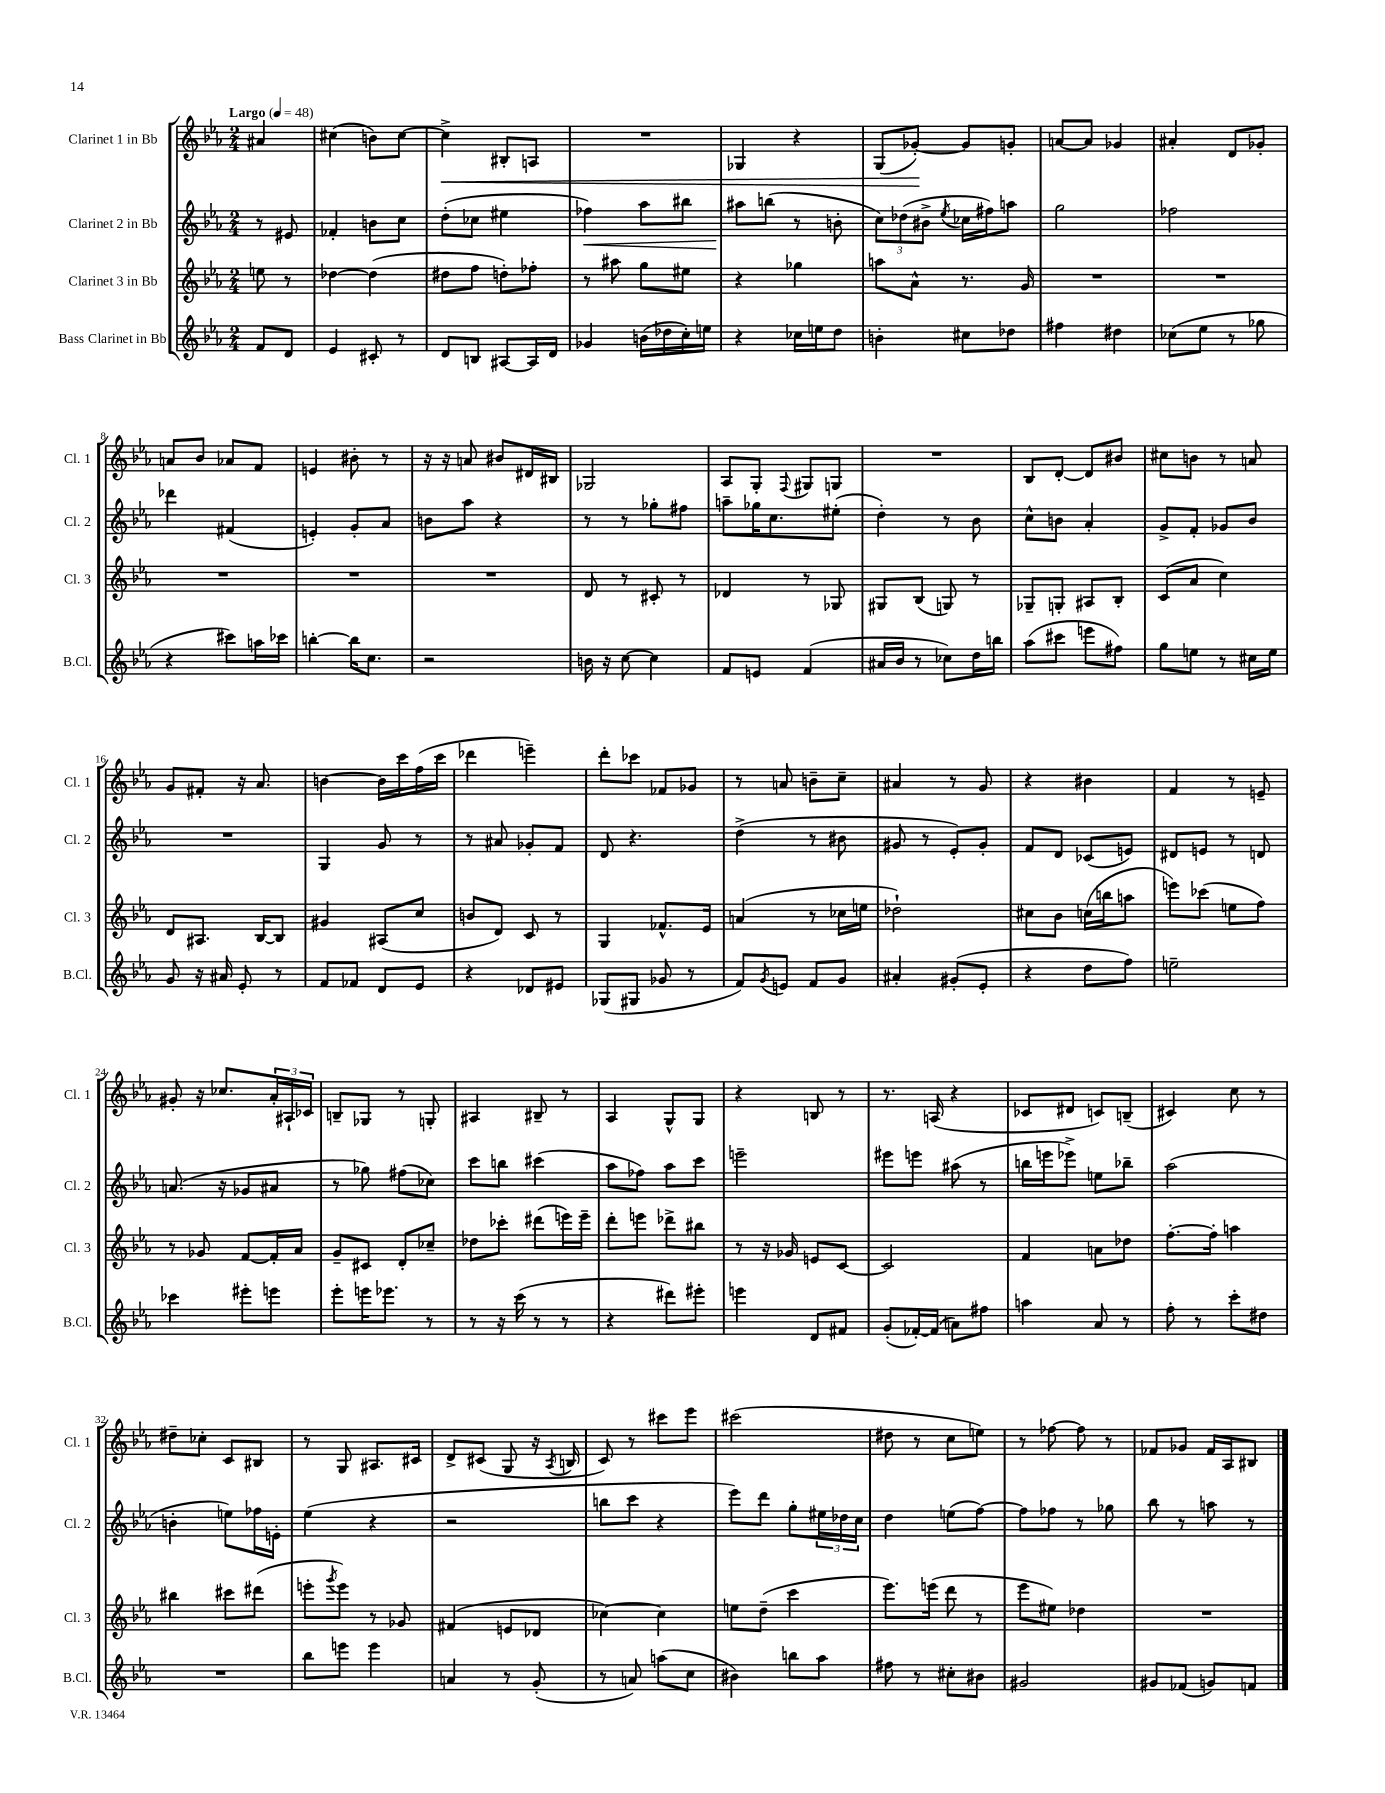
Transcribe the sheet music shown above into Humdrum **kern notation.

**kern	**kern	**kern	**dynam	**kern	**dynam
*part4	*part3	*part2	*part2	*part1	*part1
*staff4	*staff3	*staff2	*staff2	*staff1	*staff1
*I"Bass Clarinet in Bb	*I"Clarinet 3 in Bb	*I"Clarinet 2 in Bb	*	*I"Clarinet 1 in Bb	*
*I'B.Cl.	*I'Cl. 3	*I'Cl. 2	*	*I'Cl. 1	*
*clefG2	*clefG2	*clefG2	*	*clefG2	*
*k[b-e-a-]	*k[b-e-a-]	*k[b-e-a-]	*	*k[b-e-a-]	*
*M2/4	*M2/4	*M2/4	*	*M2/4	*
*MM48	*MM48	*MM48	*	*MM48	*
=	=	=	=	=	=
!	!	!	!	!LO:TX:a:B:t=Largo	!
8f/L	8een\	8r	.	4a#X/	.
8d/J	8r	8e#X/	.	.	.
=1	=1	=1	=1	=1	=1
4e-/	[4dd-X\	4f-X'/	.	(4cc#X\	.
8c#X'/	(4dd-\]	8bn\L	.	8bn\L)	.
8r	.	8cc\J	.	[8cc#\J	.
=2	=2	=2	=2	=2	=2
!	!	!	!	!	!LO:HP:b
8d/L	8dd#X\L	(8dd'\L	.	4cc#^\]	<
8Bn/J	8ff\J	8cc-X\J	.	.	.
[8A#X/L	8ddn'\L)	4ee#X\	.	8B#X'/L	.
16A#/L]	8ff-X'\J	.	.	8An/J	.
16d/JJ	.	.	.	.	.
=3	=3	=3	=3	=3	=3
!	!	!	!LO:HP:b	!	!
4g-X/	8r	4ff-X\)	<	2r	.
.	8aa#X\	.	.	.	.
(16bn\LL	8gg\L	8aa-\L	.	.	.
16dd-X\	.	.	.	.	.
16cc'\)	8ee#X\J	8bb#X\J	.	.	.
16een\JJ	.	.	.	.	.
=4	=4	=4	=4	=4	=4
4r	4r	8aa#X\L	.	4G-X/	.
.	.	(8bbn\J	[	.	.
16cc-X\LL	4gg-X\	8r	.	4r	.
16een\J	.	.	.	.	.
8dd\J	.	8bn'\	.	.	.
=5	=5	=5	=5	=5	=5
4bn'\	8aan\L	12cc\L)	.	(8G/L	.
.	.	(12dd-X\	.	.	.
.	8a-^^\J	.	.	[8g-X'/J)	.
.	.	12b#X^\J	.	.	.
.	.	8qee-/	.	.	.
8cc#X\L	8.r	16cc-X\LL	.	8g-/L]	[
.	.	16ff#X\J)	.	.	.
8dd-X\J	.	8aan\J	.	8gn'/J	.
.	16g/	.	.	.	.
=6	=6	=6	=6	=6	=6
4ff#X\	2r	2gg\	.	[8an/L	.
.	.	.	.	8a/J]	.
4dd#X\	.	.	.	4g-X/	.
=7	=7	=7	=7	=7	=7
(8cc-X\L	2r	2ff-X\	.	4a#X'/	.
8ee-\J	.	.	.	.	.
8r	.	.	.	8d/L	.
8gg-X\	.	.	.	8g-X'/J	.
!!LO:LB:g=z
=8	=8	=8	=8	=8	=8
4r	2r	4ddd-X\	.	8an/L	.
.	.	.	.	8b-/J	.
8ccc#X\L)	.	(4f#X/	.	8a-X/L	.
16aan\L	.	.	.	8f/J	.
16ccc-X\JJ	.	.	.	.	.
=9	=9	=9	=9	=9	=9
[4bbn'\	2r	4en'/)	.	4en/	.
16bb\KL]	.	8g'/L	.	8b#X'\	.
8.cc\J	.	.	.	.	.
.	.	8a-/J	.	8r	.
=10	=10	=10	=10	=10	=10
2r	2r	8bn\L	.	16r	.
.	.	.	.	16r	.
.	.	8aa-\J	.	8an/	.
.	.	4r	.	8b#X/L	.
.	.	.	.	16d#X/L	.
.	.	.	.	16B#X/JJ	.
=11	=11	=11	=11	=11	=11
16bn\	8d/	8r	.	2G-X/	.
16r	.	.	.	.	.
[8cc\	8r	8r	.	.	.
4cc\]	8c#X'/	8gg-X'\L	.	.	.
.	8r	8ff#X\J	.	.	.
=12	=12	=12	=12	=12	=12
8f/L	4d-X/	8aan~\L	.	8A-/L	.
8en/J	.	16gg-X\K	.	8G'/J	.
.	.	8.cc\	.	.	.
.	.	.	.	8qqF/	.
(4f/	8r	.	.	8G#X/L	.
.	8G-X/	(8ee#X'\J	.	8Gn/J	.
=13	=13	=13	=13	=13	=13
16a#X/LL	8G#X/L	4dd'\)	.	2r	.
16b-/JJ	.	.	.	.	.
8r	(8B-/J	.	.	.	.
8cc-X\L)	8Gn/)	8r	.	.	.
16dd\L	8r	8b-\	.	.	.
16bbn\JJ	.	.	.	.	.
=14	=14	=14	=14	=14	=14
(8aa-\L	8G-X~/L	8cc^^\L	.	8B-/L	.
8ccc#X\J	8Gn'/J	8bn\J	.	[8d'/J	.
8eeen\L	8A#X/L	4a-'/	.	8d/L]	.
8ff#X\J)	8B-'/J	.	.	8b#X/J	.
=15	=15	=15	=15	=15	=15
8gg\L	(8c/L	8g^/L	.	8cc#X\L	.
8een\J	8a-/J	8f'/J	.	8bn\J	.
8r	4cc\)	8g-X/L	.	8r	.
16cc#X\LL	.	8b-/J	.	8an/	.
16ee\JJ	.	.	.	.	.
!!LO:LB:g=z
=16	=16	=16	=16	=16	=16
8g/	8d/L	2r	.	8g/L	.
16r	8.A#X/J	.	.	8f#X'/J	.
16a#X/	.	.	.	.	.
8e-'/	.	.	.	16r	.
.	[16B-/KL	.	.	8.a-/	.
8r	8B-/J]	.	.	.	.
=17	=17	=17	=17	=17	=17
8f/L	4g#X/	4G/	.	[4bn\	.
8f-X/J	.	.	.	.	.
8d/L	(8A#X/L	8g/	.	16b\LL]	.
.	.	.	.	16ccc\	.
8e-/J	8cc/J	8r	.	(16ff\	.
.	.	.	.	16ccc\JJ	.
=18	=18	=18	=18	=18	=18
4r	8bn/L	8r	.	4ddd-X\	.
.	8d/J)	8a#X/	.	.	.
8d-X/L	8c/	8g-X'/L	.	4eeen~\)	.
8e#X/J	8r	8f/J	.	.	.
=19	=19	=19	=19	=19	=19
(8G-X/L	4G/	8d/	.	8ddd'\L	.
8G#X/J	.	4.r	.	8ccc-X\J	.
8g-X/	8.f-X^^/L	.	.	8f-X/L	.
8r	.	.	.	8g-X/J	.
.	16e-/Jk	.	.	.	.
=20	=20	=20	=20	=20	=20
8f/L)	(4an/	(4dd^\	.	8r	.
8qg/	.	.	.	.	.
8en/J	.	.	.	8an/	.
8f/L	8r	8r	.	8bn~\L	.
8g/J	16cc-X\LL	8b#X\	.	8cc~\J	.
.	16een\JJ	.	.	.	.
=21	=21	=21	=21	=21	=21
4a#X'/	2dd-X`\)	8g#X/	.	4a#X/	.
.	.	8r	.	.	.
(8g#X'/L	.	8e-'/L)	.	8r	.
8e-'/J	.	8g#'/J	.	8g/	.
=22	=22	=22	=22	=22	=22
4r	8cc#X\L	8f/L	.	4r	.
.	8b-\J	8d/J	.	.	.
8dd\L	(16ccn\LL	(8c-X/L	.	4b#X\	.
.	16bbn\J	.	.	.	.
8ff\J)	8aan\J	8en/J)	.	.	.
=23	=23	=23	=23	=23	=23
2een~\	8eeen\L)	8d#X/L	.	4f/	.
.	(8ccc-X\J	8en/J	.	.	.
.	8een\L	8r	.	8r	.
.	8ff\J)	8dn/	.	8en~/	.
!!LO:LB:g=z
=24	=24	=24	=24	=24	=24
4ccc-X\	8r	(8.an/	.	8g#X'/	.
.	8g-X/	.	.	16r	.
.	.	16r	.	8.cc-X/L	.
8eee#X'\L	[8f/L	8g-X/L	.	.	.
8eeen\J	16f'/L]	8a#X/J	.	24a-'/L	.
.	.	.	.	24A#X`/	.
.	16a-/JJ	.	.	.	.
.	.	.	.	24c-X/JJ	.
=25	=25	=25	=25	=25	=25
8eee-'\L	8g~/L	8r	.	8Bn~/L	.
16eeen\K	8c#X/J	8gg-X\)	.	8G-X/J	.
8.eee-X\J	.	.	.	.	.
.	8d'/L	(8ff#X\L	.	8r	.
8r	8cc-X~/J	8cc-X\J)	.	8Gn'/	.
=26	=26	=26	=26	=26	=26
8r	8dd-X\L	8ccc\L	.	4A#X/	.
16r	8ccc-X'\J	8bbn\J	.	.	.
(16ccc\	.	.	.	.	.
8r	(8ddd#X\L	(4ccc#X\	.	8B#X~/	.
8r	16eeen\L)	.	.	8r	.
.	16eee~\JJ	.	.	.	.
=27	=27	=27	=27	=27	=27
4r	8ddd'\L	8aa-\L	.	4A-/	.
.	8eeen\J	8ff-X\J)	.	.	.
8ddd#X\L)	8ddd-X^\L	8aa-\L	.	8G^^/L	.
8eee#X'\J	8bb#X\J	8ccc\J	.	8G/J	.
=28	=28	=28	=28	=28	=28
4eeen\	8r	2eeen~\	.	4r	.
.	16r	.	.	.	.
.	16g-X/	.	.	.	.
8d/L	8en/L	.	.	8Bn/	.
8f#X/J	[8c/J	.	.	8r	.
=29	=29	=29	=29	=29	=29
(8g'/L	2c/]	8eee#X\L	.	8.r	.
[16f-X'/L)	.	8eeen\J	.	.	.
(16f-/JJ]	.	.	.	(16An/	.
8an\L)	.	(8aa#X\	.	4r	.
8ff#X\J	.	8r	.	.	.
=30	=30	=30	=30	=30	=30
4aan\	4f/	16bbn\LL	.	8c-X/L	.
.	.	16eeen\J	.	.	.
.	.	8eee-X^\J)	.	8d#X/J	.
8a-/	8an\L	8een\L	.	8cn/L)	.
8r	8dd-X\J	8bb-X~\J	.	(8Bn~/J	.
=31	=31	=31	=31	=31	=31
8ff'\	[8.ff'\L	(2aa-\	.	4c#X/)	.
8r	.	.	.	.	.
.	16ff'\Jk]	.	.	.	.
8ccc'\L	4aan\	.	.	8cc\	.
8dd#X\J	.	.	.	8r	.
!!LO:LB:g=z
=32	=32	=32	=32	=32	=32
2r	4bb#X\	4bn'\	.	8dd#X~\L	.
.	.	.	.	8cc-X'\J	.
.	8ccc#X\L	8een\L)	.	8c/L	.
.	(8ddd#X\J	16ff-X\L	.	8B#X/J	.
.	.	16en'\JJ	.	.	.
=33	=33	=33	=33	=33	=33
8bb-\L	8eeen'\L	(4ee-\	.	8r	.
.	8qggg/	.	.	.	.
8eeen\J	8eee\J)	.	.	8G/	.
4eee\	8r	4r	.	8.A#X/L	.
.	8g-X/	.	.	.	.
.	.	.	.	16c#X/Jk	.
=34	=34	=34	=34	=34	=34
4an/	(4f#X/	2r	.	8d^/L	.
.	.	.	.	(8c#X/J	.
8r	8en/L	.	.	8G/	.
(8g'/	8d-X/J	.	.	16r	.
.	.	.	.	8qA-/	.
.	.	.	.	16Bn/	.
=35	=35	=35	=35	=35	=35
8r	[4cc-X\)	8bbn\L	.	8c/)	.
8an/)	.	8ccc\J	.	8r	.
(8aan\L	4cc-\]	4r	.	8ccc#X\L	.
8cc\J	.	.	.	8eee-\J	.
=36	=36	=36	=36	=36	=36
4b#X\)	8een\L	8eee-\L)	.	(2ccc#X\	.
.	(8dd~\J	8ddd\J	.	.	.
8bbn\L	4ccc\	8gg'\L	.	.	.
8aa-\J	.	24ee#X\L	.	.	.
.	.	24dd-X\	.	.	.
.	.	24cc\JJ	.	.	.
=37	=37	=37	=37	=37	=37
8ff#X\	8.eee-\L)	4dd\	.	8dd#X\	.
8r	.	.	.	8r	.
.	(16eeen\Jk	.	.	.	.
8cc#X'\L	8ddd\	(8een\L	.	8cc\L	.
8b#X\J	8r	[8ff\J)	.	8een\J)	.
=38	=38	=38	=38	=38	=38
2g#X/	8eee-\L	8ff\L]	.	8r	.
.	8ee#X\J)	8ff-X\J	.	[8ff-X\	.
.	4dd-X\	8r	.	8ff-\]	.
.	.	8gg-X\	.	8r	.
=39	=39	=39	=39	=39	=39
8g#X/L	2r	8bb-\	.	8f-X/L	.
(8f-X/J	.	8r	.	8g-X/J	.
8gn/L)	.	8aan\	.	16f-/LL	.
.	.	.	.	16A-/J	.
8fn/J	.	8r	.	8B#X/J	.
==	==	==	==	==	==
*-	*-	*-	*-	*-	*-
